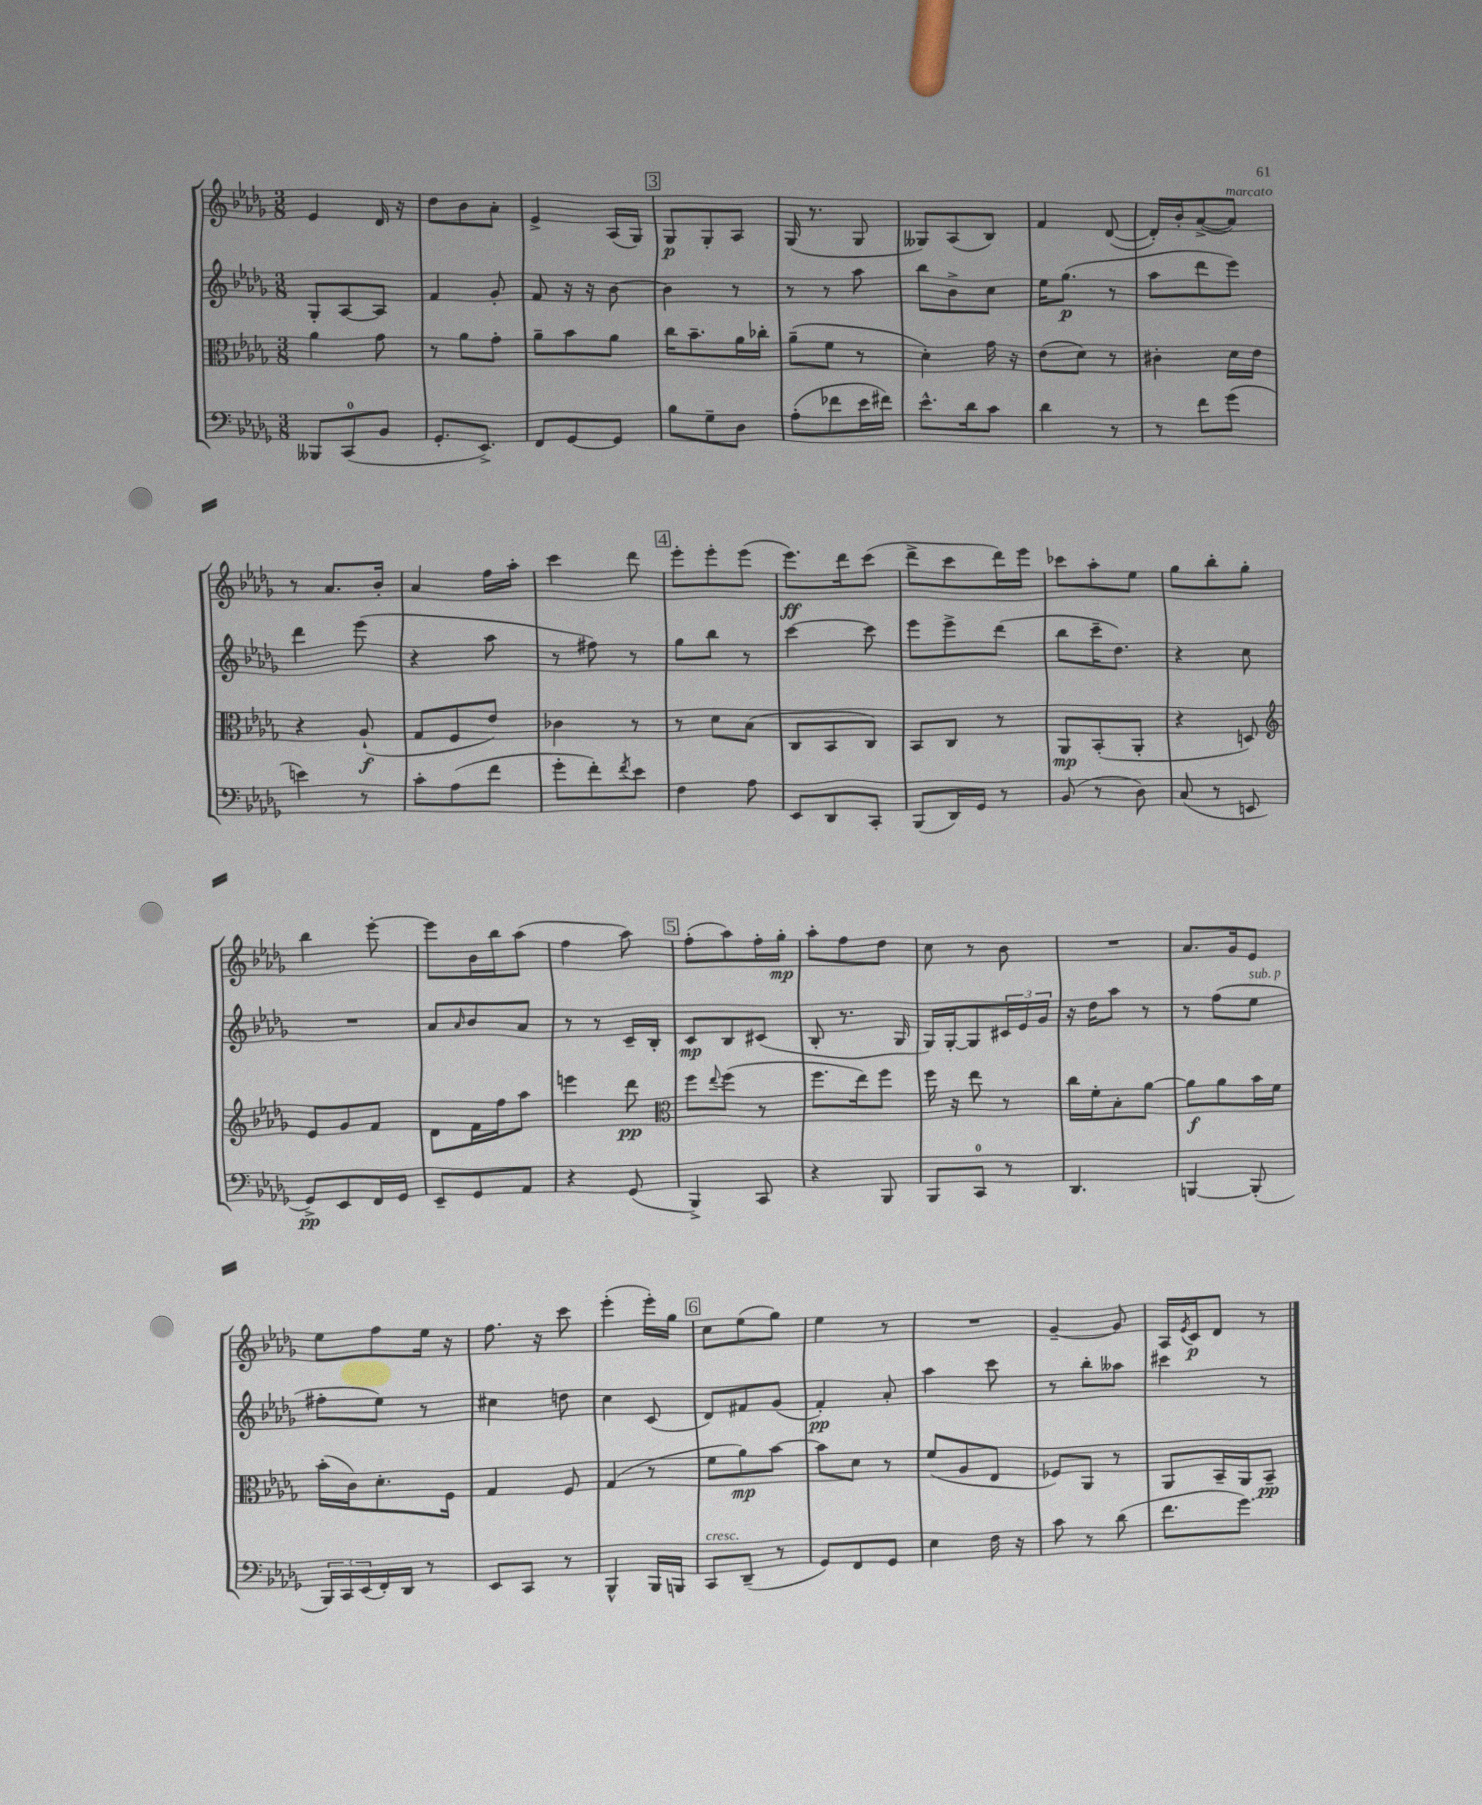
<<
\new StaffGroup <<
\new Staff = "s0" {
    \clef treble \key des \major \numericTimeSignature \time 3/8
    ees'4 des'16 r16 |
    des''8 bes'8 aes'8-. |
    ees'4-> aes16( ges16) |
    \mark \markup { \box "3" } ges8\p ges8-. aes8 |
    ges16( r8. ges8 |
    geses8) aes8( bes8) |
    f'4 des'8~( |
    des'16-.) bes'16-. aes'8~->( aes'8^\markup { \italic "marcato" }) |
    r8 aes'8. bes'16-. |
    aes'4 f''16 aes''16-. |
    c'''4 des'''8 |
    \mark \markup { \box "4" } ees'''8-. ees'''8-. ees'''8( |
    ees'''8.\ff) des'''16 c'''8( |
    des'''8-> c'''8 des'''16) ees'''16 |
    ces'''8 aes''8-. ees''8 |
    ges''8 bes''8-. ges''8-. |
    bes''4 ees'''8~-. |
    ees'''8 bes'16 bes''16 aes''8( |
    f''4 aes''8) |
    \mark \markup { \box "5" } f''8-.( aes''8) f''16-. ges''16-.\mp |
    aes''8-. f''8 des''8 |
    c''8 r8 bes'8 |
    R4. |
    aes'8. ges'16 ees'8 |
    ees''8 f''8 ees''16 r16 |
    f''8. r16 c'''8 |
    ees'''4-.( ees'''16-.) ges''16 |
    \mark \markup { \box "6" } c''8 ees''8( ges''8) |
    ees''4 r8 |
    R4. |
    ges'4~-- ges'8 |
    aes16 \acciaccatura { ees'8 } c'16\p des'8 r8 \bar "|." |
}
\new Staff = "s1" {
    \clef treble \key des \major \numericTimeSignature \time 3/8
    ges8-. aes8~ aes8 |
    f'4 ges'8-. |
    f'8 r16 r16 bes'8~ |
    \mark \markup { \box "3" } bes'4 r8 |
    r8 r8 aes''8 |
    bes''8 bes'8-> c''8 |
    ees''16 ges''8.\p( r8 |
    aes''8 des'''8 ees'''8) |
    des'''4 ees'''8( |
    r4 aes''8 |
    r8 fis''8) r8 |
    \mark \markup { \box "4" } ges''8 bes''8 r8 |
    c'''4~ c'''8 |
    ees'''8 ees'''8-> des'''8( |
    bes''8 c'''16-- des''8.) |
    r4 c''8 |
    R4. |
    aes'8 \grace { aes'16 } bes'8 aes'8 |
    r8 r8 c'16-- bes16-. |
    \mark \markup { \box "5" } c'8\mp bes8 cis'8( |
    bes8-. r8. ges16 |
    ges16) ges16~-. ges8 \tuplet 3/2 { cis'16 ees'16 ges'16 } |
    r16 des''16 aes''8 r8 |
    r8 f''8( ees''8^\markup { \italic "sub. p" } |
    fis''8-. ees''8) r8 |
    cis''4 d''8 |
    c''4 c'8( |
    \mark \markup { \box "6" } des'8) fis'8 ges'8( |
    f'4-.\pp) aes'8-. |
    aes''4 c'''8 |
    r8 bes''8-. aeses''8 |
    cis'''4 r8 \bar "|." |
}
\new Staff = "s2" {
    \clef alto \key des \major \numericTimeSignature \time 3/8
    aes'4 ges'8 |
    r8 aes'8 ges'8-. |
    aes'8-- bes'8 aes'8 |
    \mark \markup { \box "3" } c''16 bes'8.-- aes'16 ces''16-. |
    aes'8--( f'8 r8 |
    des'4-.) ges'16 r16 |
    ees'8( des'8) r8 |
    cis'4-. des'16 ees'16 |
    r4 aes8-!\f( |
    ges8 f8 ees'8) |
    ces'4 r8 |
    \mark \markup { \box "4" } r8 des'8 bes8( |
    c8 bes,8 c8) |
    bes,8 c8 r8 |
    aes,8\mp bes,8-.( aes,8-. |
    r4 d8) |
    \clef treble ees'8 ges'8 f'8 |
    des'8 f'16 f''16 aes''8 |
    e'''4 des'''8\pp |
    \mark \markup { \box "5" } \clef alto f''8 \appoggiatura { ees''8 } f''8( r8 |
    f''8. ees''16) f''8 |
    f''16 r16 ees''8 r8 |
    c''16 f'16-. bes8-. aes'8~ |
    aes'8\f aes'8 bes'16 f'16 |
    bes'16-.( c'16) des'8.-. f16 |
    ges4 f8 |
    ges4( r8 |
    \mark \markup { \box "6" } f'8 aes'8\mp) bes'8~ |
    bes'8 des'8 r8 |
    f'8( aes8 ees8 |
    fes8) aes,8 r8 |
    aes,8 bes,16-- aes,16 bes,8--\pp \bar "|." |
}
\new Staff = "s3" {
    \clef bass \key des \major \numericTimeSignature \time 3/8
    beses,,8 c,8-0( bes,8 |
    ges,8.-. ees,8.->) |
    f,8 ges,8~ ges,8 |
    \mark \markup { \box "3" } bes8 ges8-- des8 |
    aes8-.( fes'8 ees'16 fis'16) |
    ees'8.-^ des'16 c'8 |
    des'4 r8 |
    r8 f'8 ges'8( |
    e'4) r8 |
    c'8-. aes8( f'8 |
    ges'8-. f'8-.) \acciaccatura { f'8 } ees'8 |
    \mark \markup { \box "4" } f4 aes8 |
    ees,8 des,8 c,8-. |
    bes,,8( des,16) ges,16 r8 |
    bes,8( r8 des8) |
    c8( r8 e,8 |
    ges,8->\pp) ees,8 f,16 ges,16 |
    ees,8-- ges,8 aes,8 |
    r4 ges,8( |
    \mark \markup { \box "5" } bes,,4->) c,8 |
    r4 bes,,8 |
    bes,,8 c,8-0 r8 |
    des,4. |
    b,,4~ b,,8-.( |
    \tuplet 3/2 { bes,,16) c,16 ees,16( } f,16-.) des,16 r8 |
    ees,8 c,8 r8 |
    bes,,4-^ bes,,16 b,,16 |
    \mark \markup { \box "6" } c,8^\markup { \italic "cresc." } des,8--( r8 |
    ges,8) f,8 ges,8 |
    ees4 f16 r16 |
    c'8 r8 des'8( |
    f'8. ges'8.) \bar "|." |
}
>>
>>
\layout { \context { \Score \remove "Bar_number_engraver" } }
